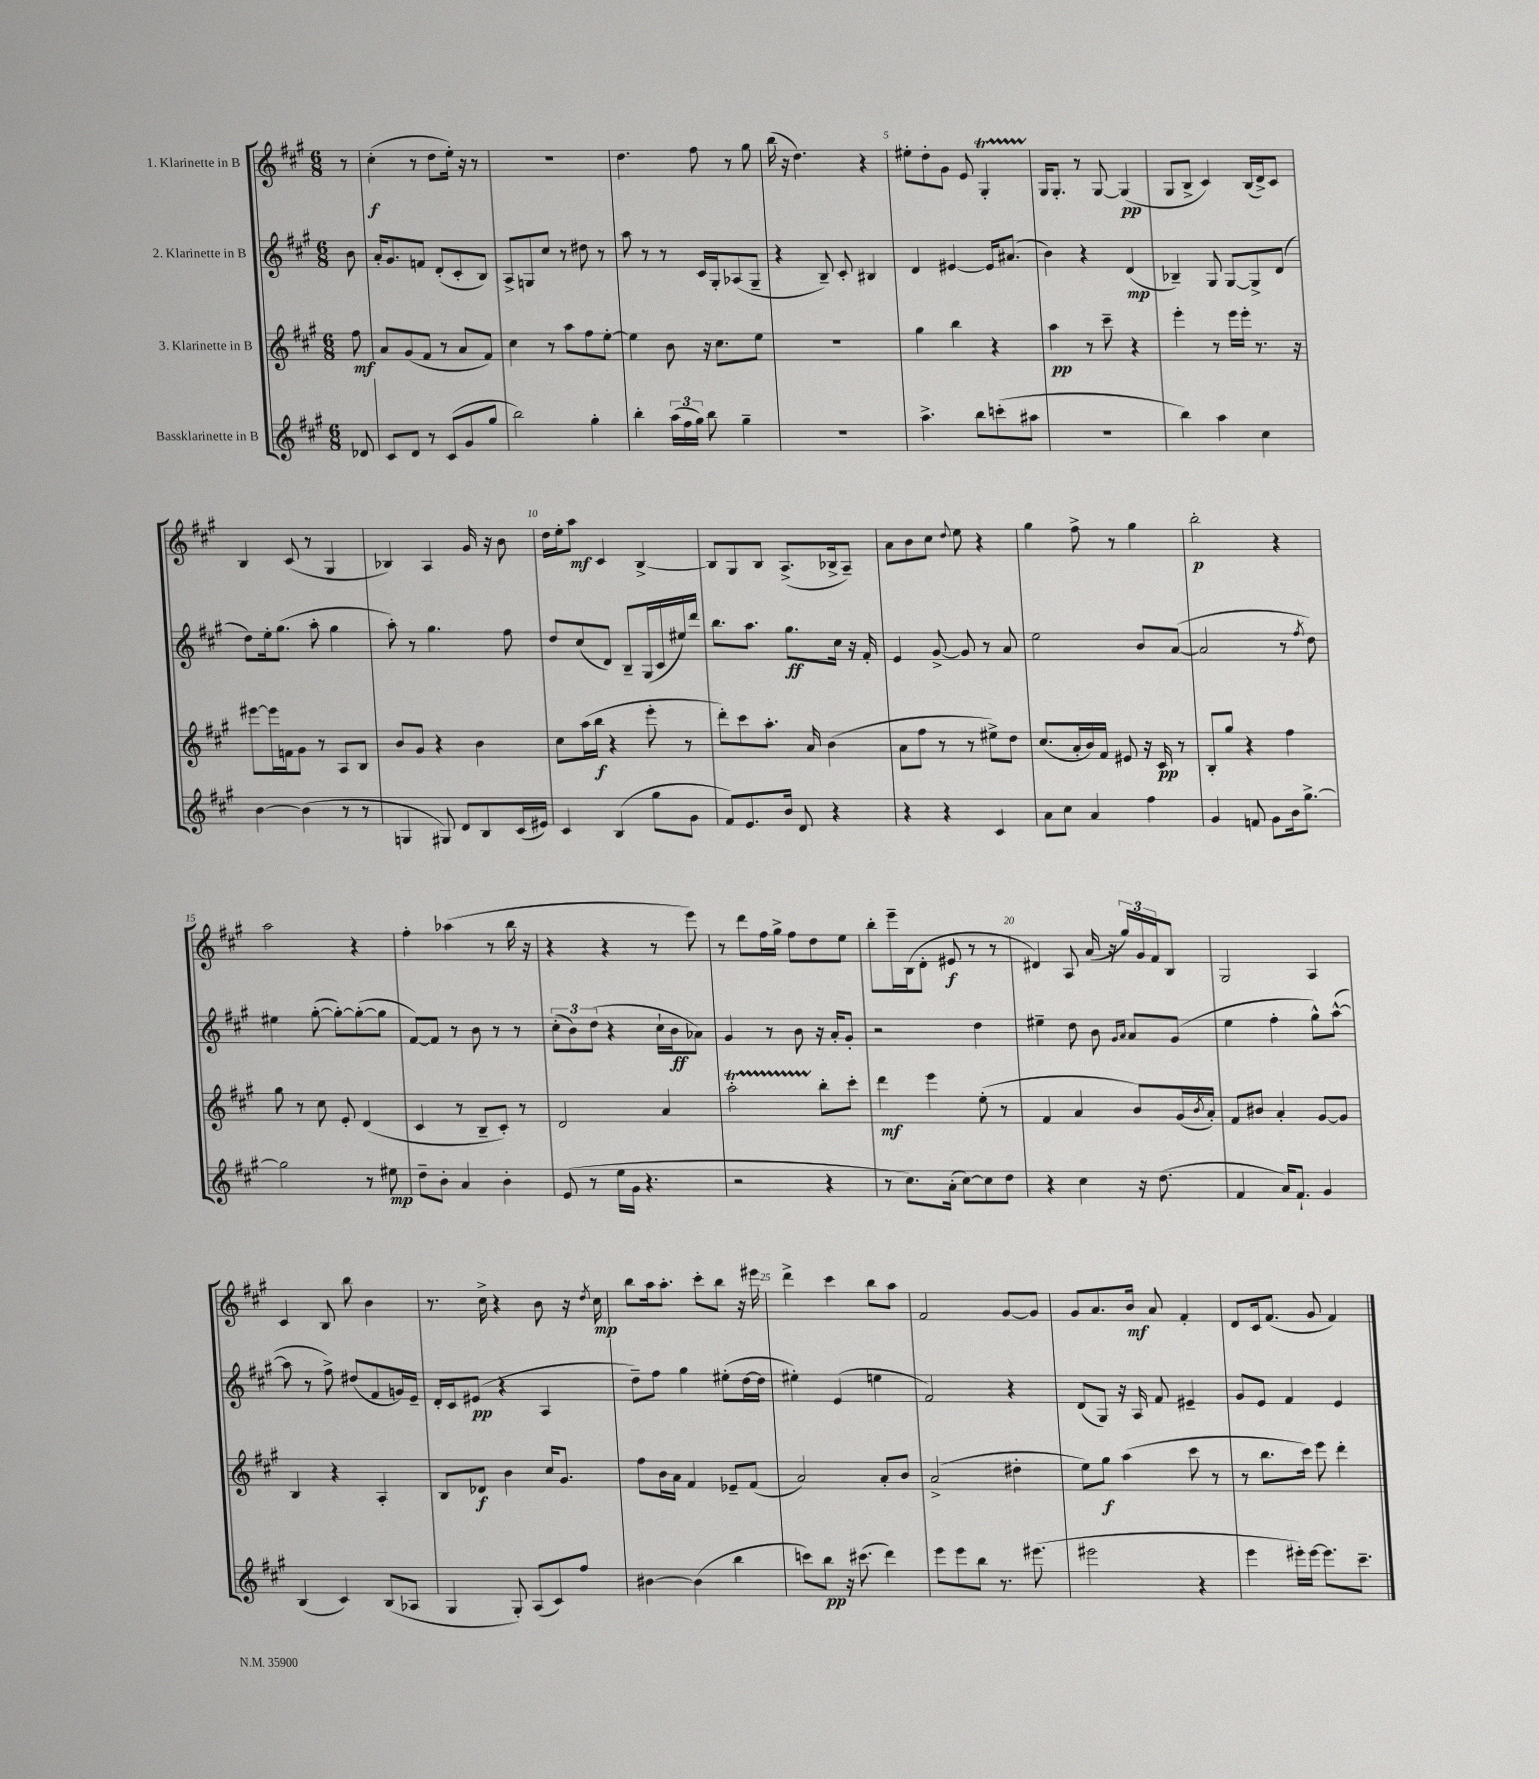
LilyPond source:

<<
\new StaffGroup <<
\new Staff = "s0" \with { instrumentName = "1. Klarinette in B" } {
    \clef treble \key a \major \numericTimeSignature \time 6/8 \partial 8
    r8 |
    cis''4-.\f( r8 d''8 e''16-.) r16 r8 |
    r2. |
    d''4. fis''8 r8 gis''8 |
    b''16( r16 d''4.) r4 |
    eis''8-. d''8-. gis'8 e'8 gis4-.\startTrillSpan |
    gis16\stopTrillSpan gis8.-. r8 gis8~ gis4\pp( |
    gis8 b8-> cis'4) b16( d'16->) cis'8 |
    b4 cis'8( r8 gis4 |
    bes4) a4 gis'16 r16 b'8 |
    d''16 e''16-. a''8\mf cis'4 b4~-> |
    b8 gis8 b8 a8.->( bes16-> a8--) |
    a'8 b'8 cis''8 \appoggiatura { d''8 } e''8 r4 |
    gis''4 fis''8-> r8 gis''4 |
    b''2-.\p r4 |
    a''2 r4 |
    fis''4-. aes''4( r8 b''16 r16 |
    r4 r4 r8 e'''8) |
    r8 d'''8 fis''16 gis''16-> fis''8 d''8 e''8 |
    b''8-. e'''16-- b16( d'8-. eis'8\f r8 r8 |
    dis'4) a8 a'16( r16 \tuplet 3/2 { gis''16) gis'16 fis'16 } b8 |
    gis2 a4 |
    cis'4 b8 b''8 b'4 |
    r8. cis''16-> r4 b'8 r16 \acciaccatura { d''8 } cis''16\mp |
    b''8 a''16 a''8.-. cis'''8-. b''8 r16 eis'''16 |
    d'''4-> cis'''4 b''8 a''8 |
    fis'2 gis'8~ gis'8 |
    gis'8 a'8. b'16\mf a'8 fis'4-. |
    d'8 cis'16 fis'8.( gis'8 fis'4) \bar "|." |
}
\new Staff = "s1" \with { instrumentName = "2. Klarinette in B" } {
    \clef treble \key a \major \numericTimeSignature \time 6/8 \partial 8
    b'8 |
    a'16-. gis'8. f'8 d'8-.( cis'8-. b8) |
    a8-> g8 cis''8 r8 dis''8 r8 |
    a''8 r8 r8 cis'16 gis16-. aes8( gis8-- |
    r4 b8--) cis'8-. bis4 |
    d'4 eis'4~ eis'16 ais'8.( |
    b'4) r4 d'4\mp( |
    bes4--) gis8 gis8~ gis8-> d'8( |
    d''8) e''16-. gis''8.( a''8-. gis''4 |
    a''8-.) r8 gis''4. fis''8 |
    d''8 cis''8( d'8) b8-- gis16( cis'16 eis''16) d'''16 |
    b''8. a''8. gis''8.\ff cis''16 r16 fis'16-. |
    e'4 gis'8~-> gis'8 r8 a'8 |
    e''2 b'8 a'8~( |
    a'2 r8 \acciaccatura { fis''8 } d''8) |
    eis''4 gis''8~-.( gis''8~-.) gis''8~-.( gis''8 |
    fis'8~) fis'8 r8 b'8 r8 r8 |
    \tuplet 3/2 { cis''8-.( b'8) d''8( } r4 cis''16-! b'16\ff aes'8) |
    gis'4 r8 b'8 r16 a'16-. gis'8-. |
    r2 d''4 |
    eis''4-- d''8 b'8 \grace { gis'16 a'16 } a'8 gis'8( |
    e''4 fis''4-. gis''8-^) a''8~-^( |
    a''8 r8 fis''8->) dis''8( fis'8 g'16) e'16-- |
    d'16-. cis'16 eis'8\pp( r4 a4 |
    d''8--) fis''8 gis''4 eis''8-.( d''16~ d''16 |
    eis''4-.) e'4( e''4 |
    fis'2) r4 |
    d'8( gis8) r16 a16 fis'8 eis'4-- |
    gis'8 e'8 fis'4 e'4 \bar "|." |
}
\new Staff = "s2" \with { instrumentName = "3. Klarinette in B" } {
    \clef treble \key a \major \numericTimeSignature \time 6/8 \partial 8
    fis''8\mf |
    a'8 gis'8( fis'8 r8 a'8 fis'8) |
    cis''4 r8 a''8 fis''8 e''8~-. |
    e''4 b'8 r16 cis''8. e''8 |
    R2. |
    gis''4 b''4 r4 |
    a''4\pp r8 cis'''8-- r4 |
    e'''4-. r8 e'''16 e'''16-. r8. r16 |
    eis'''8~ eis'''16 f'16 gis'8 r8 a8 b8 |
    b'8 gis'8 r4 b'4 |
    cis''8 a''16( b''16\f r4 e'''8-. r8 |
    d'''8-.) cis'''8 a''8.-. a'16 b'4( |
    a'8 fis''8 r8 r8 eis''8->) d''8 |
    cis''8.( a'16-. b'16) fis'16 eis'8 r16 cis'16\pp r8 |
    b8-. gis''8 r4 fis''4 |
    gis''8 r8 cis''8 e'8-. d'4( |
    cis'4 r8 b8-- cis'8-.) r8 |
    d'2 a'4 |
    a''2-.\startTrillSpan b''8-.\stopTrillSpan cis'''8-. |
    d'''4\mf e'''4 e''8-.( r8 |
    fis'4 a'4 b'8) gis'16( \acciaccatura { b'8 } a'16-.) |
    fis'8 bis'8 a'4-. gis'8~ gis'8 |
    b4 r4 a4-. |
    b8 des'8\f b'4 cis''16 gis'8. |
    fis''8 b'16 a'16 fis'4 ees'8-- fis'8( |
    a'2) a'8-. b'8 |
    a'2->( dis''4-. |
    e''8) gis''8\f a''4( cis'''8 r8 |
    r8 b''8. cis'''16) e'''8 d'''4-. \bar "|." |
}
\new Staff = "s3" \with { instrumentName = "Bassklarinette in B" } {
    \clef treble \key a \major \numericTimeSignature \time 6/8 \partial 8
    des'8 |
    cis'8 d'8 r8 cis'8( gis'8 gis''8 |
    b''2) gis''4-. |
    b''4-. \tuplet 3/2 { a''16( fis''16 gis''16) } b''8 gis''4-- |
    R2. |
    a''4.-> b''8 c'''8-.( ais''8 |
    R2. |
    b''4) a''4 cis''4 |
    b'4~ b'4( r8 r8 |
    g4 gis8) d'8 b8 cis'16( eis'16) |
    cis'4 b4( gis''8 gis'8 |
    fis'8) e'8. b'16 d'8 r4 |
    r4 r4 cis'4 |
    a'8 cis''8 a'4 fis''4 |
    gis'4 f'8 gis'8 b'16 gis''8.~-> |
    gis''2 r8 eis''8\mp |
    d''8-- b'8-. a'4 b'4-. |
    e'8( r8 e''16 gis'16 r4. |
    r2 r4 |
    r8 cis''8.) a'16-.( cis''8~) cis''8 d''8 |
    r4 cis''4 r16 d''8.( |
    fis'4 a'16) fis'8.-! gis'4 |
    b4( cis'4) b8( aes8 |
    gis4 gis8-.) a8( cis'8) fis''8 |
    bis'4~ bis'4( b''4 |
    c'''8) b''8\pp r16 cis'''8.( d'''4) |
    e'''8 e'''8 b''8 r8. eis'''8.( |
    eis'''2 r4 |
    e'''4 eis'''16-.) eis'''16~ eis'''8. cis'''8.-- \bar "|." |
}
>>
>>
\layout { \context { \Score \override BarNumber.break-visibility = ##(#f #t #t) barNumberVisibility = #(every-nth-bar-number-visible 5) } }
